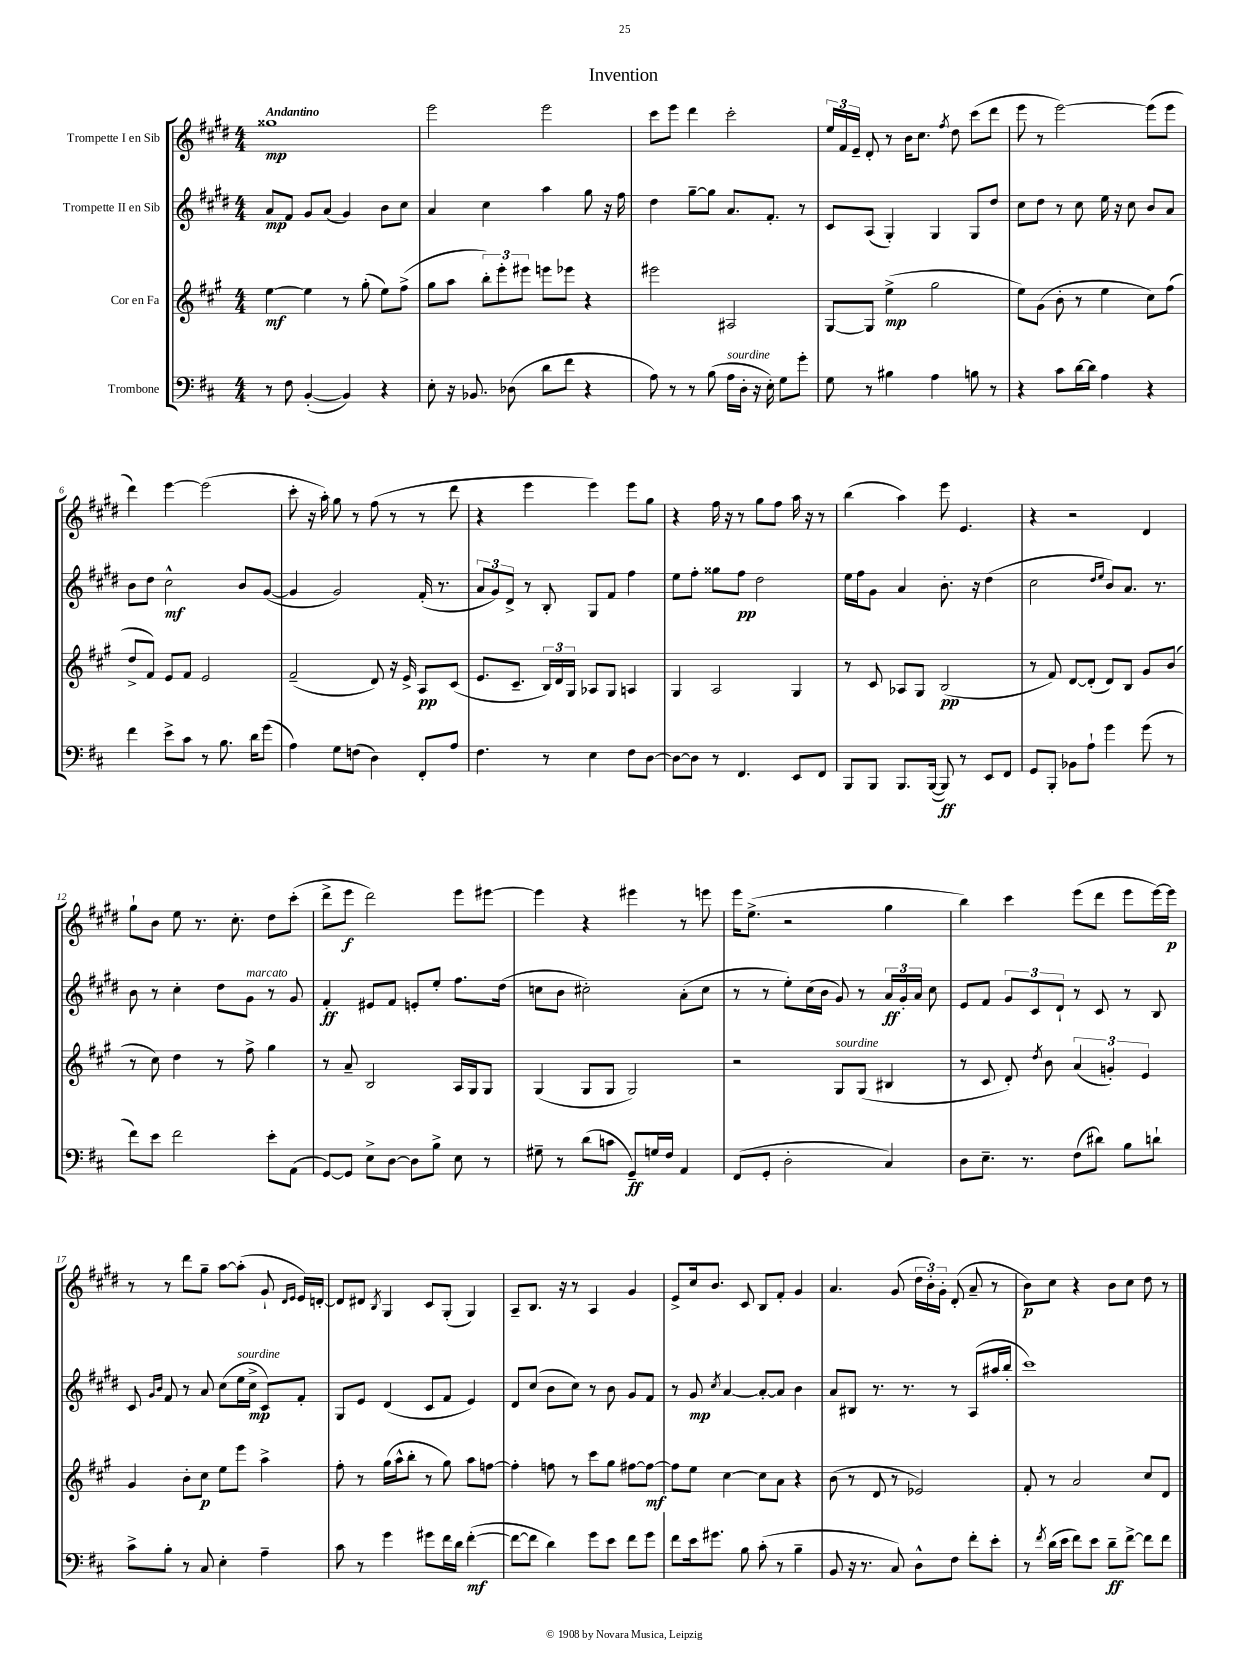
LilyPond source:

\header { title = "Invention" }
<<
\new StaffGroup <<
\new Staff = "s0" \with { instrumentName = "Trompette I en Sib" } {
    \clef treble \key e \major \numericTimeSignature \time 4/4 \tempo "Andantino"
    \autoBeamOff gisis''1\mp |
    e'''2 e'''2 |
    cis'''8[ e'''8] dis'''4 cis'''2-. |
    \tuplet 3/2 { e''16[ fis'16 e'16]-- } dis'8-. r8 b'16[ cis''8.] \acciaccatura { fis''8 } dis''8 cis'''8[( dis'''8] |
    e'''8 r8 e'''2~) e'''8[( e'''8] |
    dis'''4) e'''4~ e'''2( |
    cis'''8-. r16 a''16-.) gis''8 r8 fis''8( r8 r8 dis'''8 |
    r4 e'''4 e'''4) e'''8[ gis''8] |
    r4 fis''16 r16 r8 gis''8[ fis''8] a''16 r16 r8 |
    b''4( a''4) e'''8 e'4. |
    r4 r2 dis'4 |
    gis''8[-! b'8] e''8 r8. cis''8.-. dis''8[ cis'''8]-.( |
    dis'''8[-> e'''8]\f dis'''2) e'''8[ eis'''8]~ |
    eis'''4 r4 eis'''4 r8 e'''8 |
    e'''16[ e''8.]->( r2 gis''4 |
    b''4) cis'''4 e'''8[( dis'''8] e'''8[ e'''16~) e'''16]\p |
    r8 r8 dis'''8[ gis''8]-- a''8[~ a''8]-.( gis'8-! \grace { dis'16[ e'16] } e'16[) d'16]~-. |
    d'8[ dis'8] \acciaccatura { b8 } gis4 cis'8[ gis8]-.( gis4) |
    a8[-- b8.] r16 r8 a4 gis'4 |
    e'8[-> cis''16 b'8.] cis'8 b8[ fis'8]-. gis'4 |
    a'4. gis'8( \tuplet 3/2 { dis''16[ b'16-.) gis'16]-. } dis'8-.( a'8-- r8 |
    b'8[\p) cis''8] r4 b'8[ cis''8] dis''8 r8 \bar "|." |
}
\new Staff = "s1" \with { instrumentName = "Trompette II en Sib" } {
    \clef treble \key e \major \numericTimeSignature \time 4/4
    \autoBeamOff a'8[\mp fis'8] gis'8[ a'8]( gis'4) b'8[ cis''8] |
    a'4 cis''4 a''4 gis''8 r16 fis''16 |
    dis''4 gis''8[~-- gis''8] a'8.[ fis'8.]-. r8 |
    cis'8[ a8]( gis4-.) gis4 gis8[ dis''8] |
    cis''8[ dis''8] r8 cis''8 e''16 r16 cis''8 b'8[ a'8] |
    b'8[ dis''8] cis''2-^\mf b'8[ gis'8]~( |
    gis'4 gis'2) fis'16-.( r8. |
    \tuplet 3/2 { a'8[ gis'8) dis'8]-> } r8 b8-. gis8[ fis'8] fis''4 |
    e''8[ fis''8]-. gisis''8[ fis''8]\pp dis''2 |
    e''16[ fis''16 gis'8] a'4 b'8.-. r16 dis''4( |
    cis''2 \grace { dis''16[ e''16] } b'8[) a'8.] r8. |
    b'8 r8 cis''4-. dis''8[ gis'8]^\markup { \italic "marcato" } r8 gis'8 |
    fis'4-.\ff eis'8[ fis'8] e'8[-. e''8]-. fis''8.[ dis''16]( |
    c''8[ b'8] cis''2-.) a'8[-.( cis''8] |
    r8 r8 e''8[-.) cis''16( b'16] gis'8) r8 \tuplet 3/2 { a'16[\ff gis'16-. a'16] } cis''8 |
    e'8[ fis'8] \tuplet 3/2 { gis'8[ cis'8 dis'8]-! } r8 cis'8 r8 b8 |
    cis'8 \grace { gis'16[ b'16] } fis'8 r8 a'8 cis''8[( e''16^\markup { \italic "sourdine" } cis''16]->\mp cis'8[) fis'8]-. |
    gis8[ e'8] dis'4( cis'8[ fis'8] e'4) |
    dis'8[ cis''8]( b'8[ cis''8]) r8 b'8 gis'8[ fis'8] |
    r8 gis'8\mp \acciaccatura { cis''8 } a'4~ a'8[~-. a'8] b'4 |
    a'8[ bis8] r8. r8. r8 a8[( ais''16 b''16]-. |
    cis'''1) \bar "|." |
}
\new Staff = "s2" \with { instrumentName = "Cor en Fa" } {
    \clef treble \key a \major \numericTimeSignature \time 4/4
    \autoBeamOff e''4~\mf e''4 r8 gis''8-.( e''8[) fis''8]->( |
    gis''8[ a''8] \tuplet 3/2 { b''8[-.) e'''8-. eis'''8] } e'''8[ ees'''8] r4 |
    eis'''2 ais2 |
    gis8[~ gis8] e''4->\mp( gis''2 |
    e''8[) gis'8]( b'8-. r8 e''4 cis''8[) fis''8]( |
    d''8[-> fis'8]) e'8[ fis'8] e'2 |
    fis'2--( d'8) r16 e'16-> a8[\pp cis'8]( |
    e'8.[ cis'8.]-- \tuplet 3/2 { b16[) d'16 gis16] } aes8[ gis8] a4 |
    gis4 a2 gis4 |
    r8 cis'8 aes8[ gis8] b2\pp( |
    r8 fis'8) d'8[~ d'8]-.( d'8[) b8] gis'8[ b'8]( |
    r8 cis''8) d''4 r8 fis''8-> gis''4 |
    r8 a'8-- b2 a16[ gis16 gis8] |
    gis4( gis8[ gis8] gis2) |
    r2 gis8[^\markup { \italic "sourdine" } gis8]( bis4 |
    r8 cis'8 d'8-.) \acciaccatura { d''8 } b'8 \tuplet 3/2 { a'4( g'4-.) e'4 } |
    gis'4 b'8[-. cis''8]\p e''8[ e'''8] a''4-> |
    fis''8-. r8 gis''16[( a''16-^ b''8]-. r8 gis''8) a''8[ f''8]~ |
    f''4-. f''8 r8 cis'''8[ gis''8] fis''8[~ fis''8]~\mf |
    fis''8[ e''8] cis''4~ cis''8[ a'8] r4 |
    b'8( r8 d'8 r8 ees'2) |
    fis'8-. r8 a'2 cis''8[ d'8] \bar "|." |
}
\new Staff = "s3" \with { instrumentName = "Trombone" } {
    \clef bass \key d \major \numericTimeSignature \time 4/4
    \autoBeamOff r8 fis8 b,4~-.( b,4) r4 |
    e8-. r16 bes,8. des8( d'8[ fis'8] r4 |
    a8) r8 r8 b8( a16[^\markup { \italic "sourdine" } d16]-. r16 e16-.) g8[ g'8]-. |
    g8 r8 bis4 a4 b8 r8 |
    r4 cis'8[ d'16~ d'16] a4 r4 |
    fis'4 e'8[-> cis'8] r8 b8. d'16[ g'8]( |
    a4) g8[ f8]( d4) fis,8[-. a8] |
    fis4. r8 e4 fis8[ d8]~ |
    d8[~ d8] r8 fis,4. e,8[ fis,8] |
    b,,8[ b,,8] b,,8.[ b,,16]~( b,,8\ff) r8 e,8[ fis,8] |
    g,8[ b,,8]-. bes,8[ a8]-! g'4 g'8( r8 |
    fis'8[) e'8] fis'2 e'8[-. a,8]( |
    g,8[~) g,8] e8[-> d8]~ d8[ b8]-> e8 r8 |
    gis8-- r8 d'8[( c'8] g,8[--\ff) g16 fis16] a,4 |
    fis,8[( g,8]-. d2-. cis4) |
    d8[ e8.]-- r8. fis8[( dis'8]) b8[ d'8]-! |
    cis'8[-> b8]-. r8 cis8 e4-. a4-- |
    cis'8 r8 g'4 gis'8[ fis'16 d'16] fis'4~-.\mf( |
    fis'8[~ fis'8] d'4) g'8[ e'8] fis'8[ g'8] |
    fis'8[ e'16 gis'8.] b8 cis'8-.( r8 b4-- |
    b,8 r16 r8. cis8) d8[-^ fis8] fis'8[-. e'8]-. |
    r8 \acciaccatura { fis'8 } d'16[( e'16] fis'8[) e'8] d'8[--\ff fis'8]~-> fis'8[ fis'8] \bar "|." |
}
>>
>>
